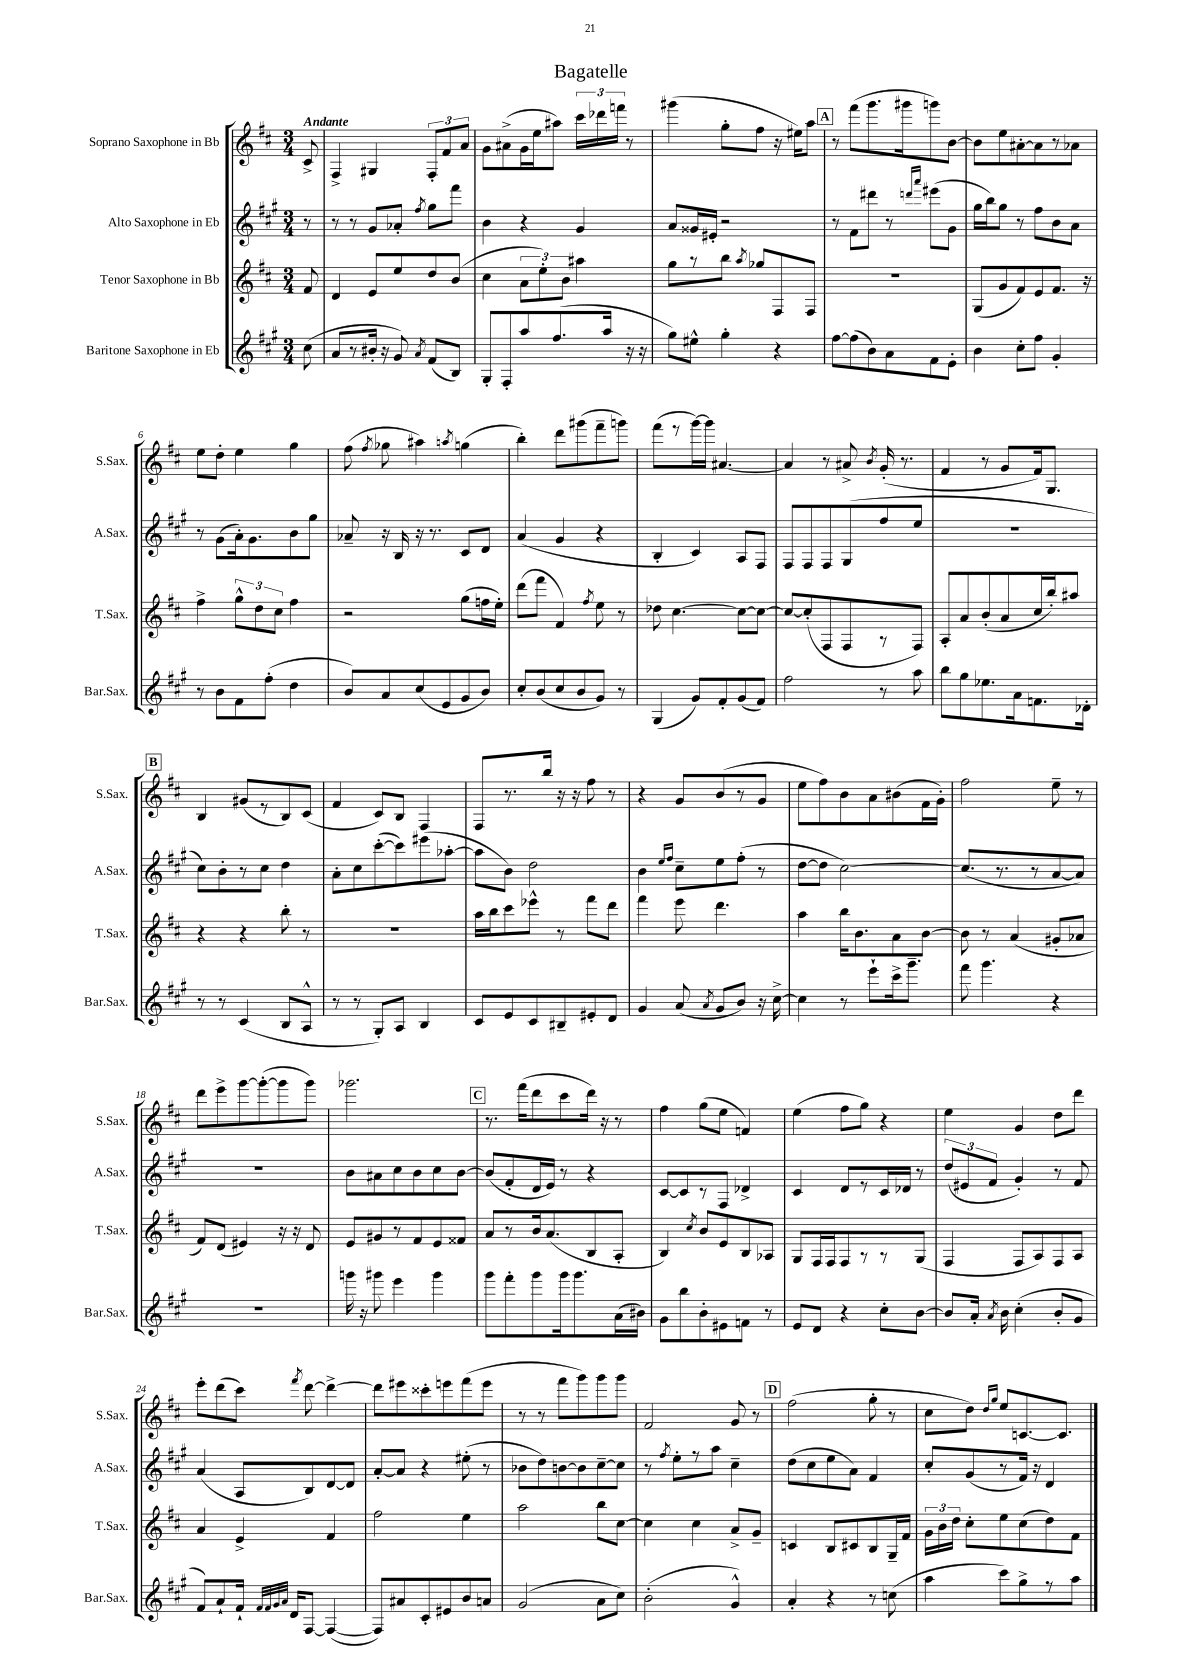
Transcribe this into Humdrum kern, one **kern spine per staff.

**kern	**kern	**kern	**kern
*staff4	*staff3	*staff2	*staff1
*clefG2	*clefG2	*clefG2	*clefG2
*k[f#c#g#]	*k[f#c#]	*k[f#c#g#]	*k[f#c#]
*M3/4	*M3/4	*M3/4	*M3/4
(8cc#	8f#	8r	8c#^
=	=	=	=
8a	4d	8r	4F#^
8r	.	8r	.
16b#'	8e	8g#	4G#
16r	.	.	.
8g#)	8ee	8a-'	.
8qa	.	8qff#	.
(8f#	8dd	8gg#	12F#'
.	.	.	12f#
8B)	(8b	8fff#	.
.	.	.	12a
=	=	=	=
8G#'	4cc#	4b	8g
8F#'	.	.	(8a#^
8aa	12a	4r	16g
.	.	.	16ee
.	12ee')	.	.
(8.ff#	.	.	8aa#)
.	12b	.	.
.	4aa#	4g#	24ccc#
.	.	.	24ddd-
16aa	.	.	.
.	.	.	24fff
16r	.	.	8r
16r	.	.	.
=	=	=	=
8gg#)	8gg	8a	(4ggg#
8ee#^^	8r	16g##	.
.	.	16e#'	.
4gg#'	8bb	2r	8gg'
.	8qaa	.	.
.	8gg-	.	8ff#
4r	8F#	.	16r
.	.	.	16ee#)
.	8F#	.	8aa
=	=	=	=
[8ff#	2.r	8r	8r
(8ff#]	.	8f#	(8fff#
8b)	.	8ddd#	8.ggg
8a	.	8r	.
.	.	.	16ggg#
.	.	16qqddd	.
.	.	16qqaaa	.
8f#	.	(8eee#	8ggg)
8e'	.	8g#	[8b
=	=	=	=
4b	(8G	16gg#	8b]
.	.	16bb)	.
.	8g	8gg#	8ee
8cc#'	8f#)	8r	[8a#'
8ff#	8e	8ff#	8a#]
4g#'	8.f#	8b	8r
.	.	8a	8a-
.	16r	.	.
=	=	=	=
8r	4ff#^	8r	8ee
8b	.	(8g#	8dd'
8f#	12gg^^	16a')	4ee
.	.	8.g#	.
.	12dd	.	.
(8ff#'	.	.	.
.	12cc#	.	.
4dd	4ff#	8b	4gg
.	.	8gg#	.
=	=	=	=
8b)	2r	8a-~	(8ff#
.	.	.	8qff#
8a	.	16r	8gg-
.	.	16B	.
(8cc#	.	16r	4aa#)
.	.	8.r	.
8e	.	.	.
.	.	.	8qaa
8g#	(8gg	8c#	(4gg
8b)	16ff	8d	.
.	16ee')	.	.
=	=	=	=
8cc#'	(8ddd	(4a	4bb')
(8b	8fff#	.	.
8cc#	4f#)	4g#	8ddd
8b	.	.	(8ggg#
.	8qff#	.	.
8g#)	8ee	4r	8fff#~
8r	8r	.	8ggg)
=	=	=	=
(4G#	8dd-	4B'	(8fff#
.	[4.cc#	.	8r
8g#)	.	4c#)	[16ggg)
.	.	.	16ggg]
8f#'	.	.	[4.a#
(8g#	8cc#_	8A	.
8f#)	8cc#_	8F#	.
=	=	=	=
2ff#	8cc#_	8F#	4a#]
.	(8cc#']	8F#	.
.	8F#	8F#	8r
.	8F#	(8G#	8a#^
.	.	.	8qb
8r	8r	8ff#	(16g'
.	.	.	8.r
8aa	8F#)	8ee	.
=	=	=	=
8bb	8A'	2.r	4f#
8gg#	8a	.	.
8.ee-	(8b'	.	8r
.	8a	.	8g
16a	.	.	.
8.f	16cc#	.	16f#)
.	16bb')	.	8.G
.	8aa#	.	.
16d-'	.	.	.
=	=	=	=
8r	4r	8cc#)	4B
8r	.	8b'	.
(4c#	4r	8r	(8g#
.	.	8cc#	8r
8B	8bb'	4dd	8B)
8A^^	8r	.	(8c#
=	=	=	=
8r	2.r	8a'	4f#
8r	.	8cc#	.
8G#')	.	([8ccc#'	8c#)
8A	.	8ccc#])	8B
4B	.	(8eee#	4F#
.	.	[8aa-'	.
=	=	=	=
8c#	16aa	8aa-]	8F#
.	16bb	.	.
8e	8ccc#	8b)	8.r
8c#	8eee-^^	2dd	.
.	.	.	16bb
8B#~	8r	.	16r
.	.	.	16r
8e#'	8fff#	.	8ff#
8d	8ddd	.	8r
=	=	=	=
4g#	4fff#	4b	4r
.	.	16qqee	.
.	.	16qqff#	.
(8a	8eee	8cc#~	8g
8qa	.	.	.
8g#	4.ddd	8ee	(8b
8b)	.	(8ff#'	8r
16r	.	8r	8g
[16cc#^	.	.	.
=	=	=	=
4cc#]	4aa	[8dd	8ee
.	.	8dd]	8ff#)
8r	16bb	[2cc#)	8b
.	8.b	.	.
8eee`	.	.	8a
16ccc#^	8a	.	(8b#
8.ggg#~	.	.	.
.	[8b	.	16f#
.	.	.	16g')
=	=	=	=
8fff#	8b]	(8.cc#]	2ff#
4.ggg#	8r	.	.
.	.	8.r	.
.	(4a	.	.
.	.	8r	.
4r	8g#'	[8a	8ee~
.	8a-	8a])	8r
=	=	=	=
2.r	8f#)	2.r	8ddd
.	(8d	.	8eee^
.	4e#)	.	[8ggg
.	.	.	(8ggg'_
.	16r	.	8ggg]
.	16r	.	.
.	8d	.	8ggg)
=	=	=	=
16ggg	8e	8b	2.ggg-
16r	.	.	.
8ggg#	8g#	8a#	.
4eee	8r	8cc#	.
.	8f#	8b	.
4ggg#	8e	8cc#	.
.	8f##	[8b	.
=	=	=	=
8ggg#	8a	(8b]	8.r
8fff#'	8r	8f#'	.
.	.	.	(16fff#
8ggg#	16b	16d	8ddd
.	(8.a	16e)	.
16ggg#	.	8r	8ccc#
8.ggg#	.	.	.
.	8B	4r	16ddd)
.	.	.	16r
(16a	8A'	.	8r
16b#)	.	.	.
=	=	=	=
8g#	4B)	[8c#	4ff#
8bb	.	8c#]	.
.	8qcc#	.	.
8b'	8b	8r	(8gg
8e#	8e	8F#	8ee
8f	8B	4d-^	4f)
8r	8A-	.	.
=	=	=	=
8e	8G	4c#	(4ee
8d	16F#	.	.
.	16F#	.	.
4r	8F#	8d	8ff#
.	8r	8r	8gg)
8cc#'	8r	16c#	4r
.	.	16d-	.
[8b	(8G	8r	.
=	=	=	=
8b]	4F#	(12dd	4ee
.	.	12e#	.
16a'	.	.	.
.	.	12f#	.
8qa	.	.	.
16b	.	.	.
(4cc#'	8F#	4g#')	4g
.	8A)	.	.
8b'	8F#	8r	8dd
8g#	8A	8f#	8ddd
=	=	=	=
8f#)	4a	(4a	8eee'
8a`	.	.	(8ddd
16f#`	4e^	8A	8ccc#)
32qqf#	.	.	.
32qqf#	.	.	.
32qqg#	.	.	.
32qqa	.	.	.
16d	.	.	.
.	.	.	8qfff#
[8F#	.	8B)	[8ddd
(4F#_	4f#	[8d	4ddd^_
.	.	8d]	.
=	=	=	=
8F#])	2ff#	[8a'	8ddd]
8a#	.	8a]	8eee#
8c#'	.	4r	8ccc##'
8e#	.	.	8eee
8b	4ee	(8ee#'	(8fff#
8a	.	8r	8eee
=	=	=	=
(2g#	2aa	8b-	8r
.	.	8dd)	8r
.	.	[8b	8fff#
.	.	8b]	8ggg)
8a	8bb	[8cc#~	8ggg
8cc#)	[8cc#	8cc#]	8ggg
=	=	=	=
(2b'	4cc#]	8r	2f#
.	.	8qff#	.
.	.	8ee'	.
.	4cc#	8r	.
.	.	8aa	.
4g#^^)	8a^	4cc#~	8g
.	8g~	.	8r
=	=	=	=
4a'	4c	(8dd	(2ff#
.	.	8cc#	.
4r	8B	8ee	.
.	8c#	8a)	.
8r	8B	4f#	8gg'
(8cc	16G~	.	8r
.	16f#	.	.
=	=	=	=
4aa	24g	8cc#'	8cc#
.	24b	.	.
.	24dd	.	.
.	8cc#'	(8g#	8dd)
.	.	.	16qqdd
.	.	.	16qqgg
8ccc#)	8ee	8r	8ee
8gg#^	(8cc#	16f#)	[8.c
.	.	16r	.
8r	8dd)	4d	.
.	.	.	8.c]
8aa	8f#	.	.
==	==	==	==
*-	*-	*-	*-
